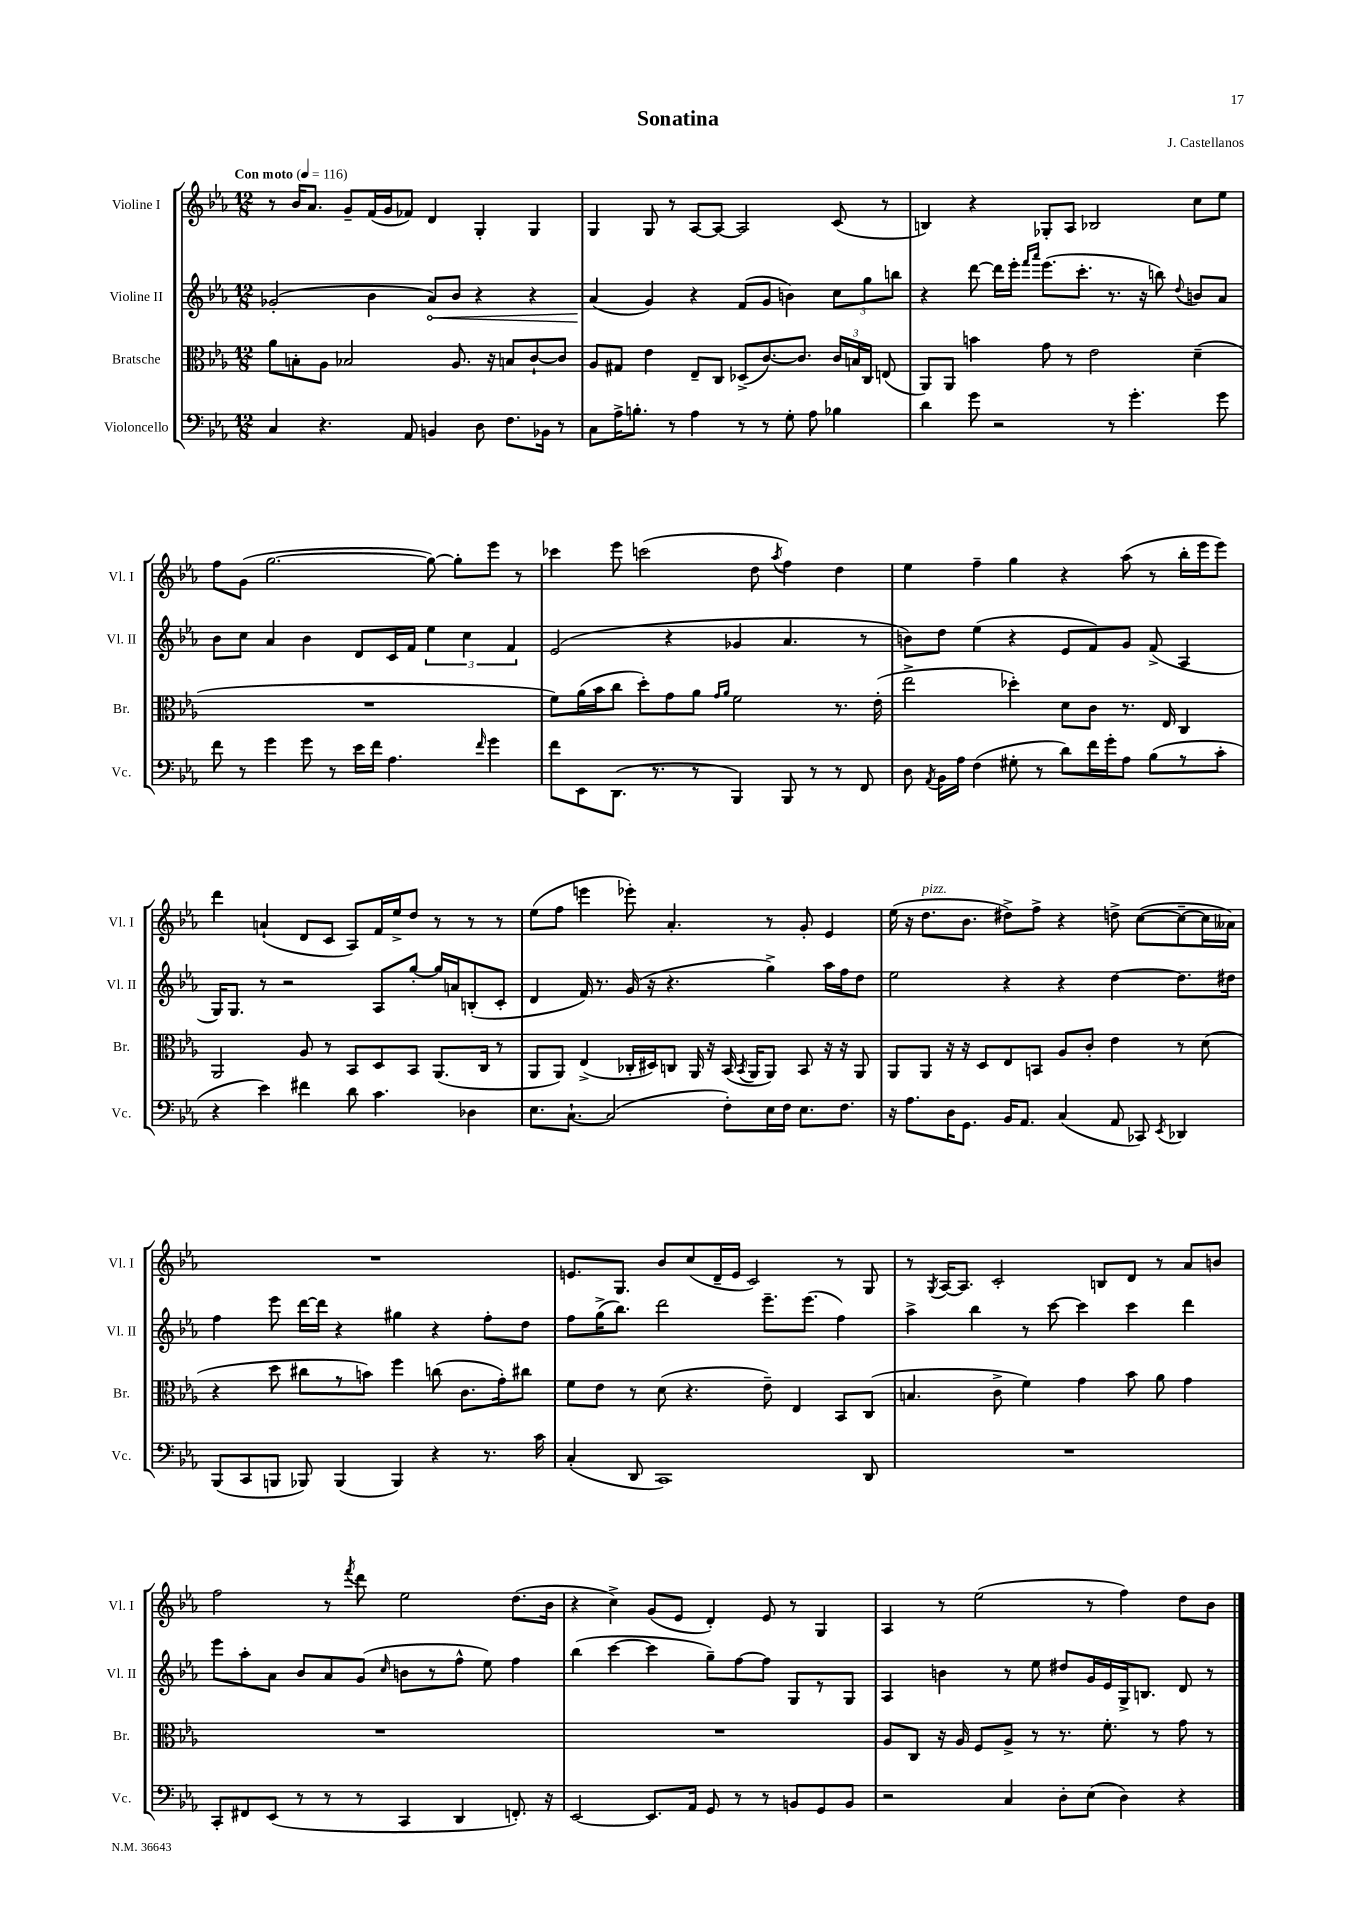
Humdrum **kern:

**kern	**kern	**kern	**dynam	**kern
*part4	*part3	*part2	*part2	*part1
*staff4	*staff3	*staff2	*staff2	*staff1
*I"Violoncello	*I"Bratsche	*I"Violine II	*	*I"Violine I
*I'Vc.	*I'Br.	*I'Vl. II	*	*I'Vl. I
*clefF4	*clefC3	*clefG2	*	*clefG2
*k[b-e-a-]	*k[b-e-a-]	*k[b-e-a-]	*	*k[b-e-a-]
*M12/8	*M12/8	*M12/8	*	*M12/8
*MM116	*MM116	*MM116	*	*MM116
=1	=1	=1	=1	=1
!	!	!	!	!LO:TX:a:B:t=Con moto
4C/	8a-\L	(2g-X'/	.	8r
.	8Bn'\	.	.	16b-/KL
.	.	.	.	8.a-/J
4.r	8A-\J	.	.	.
.	2B-X/	.	.	8g~/L
.	.	4b-\	.	(16f/L
.	.	.	.	16g/J
8AA-/	.	.	.	8f-X/J)
!	!	!	!LO:HP:b	!
4BBn/	.	8a-/L)	<	4d/
.	8.A-/	8b-/J	.	.
8D\	.	4r	.	4G'/
.	16r	.	.	.
8.F\L	8Bn/L	.	.	.
.	[8c`/	4r	.	4G/
16BB-X\Jk	.	.	.	.
8r	8c/J]	.	.	.
=2	=2	=2	=2	=2
8C\L	8A-/L	(4a-/	.	4G/
16A-^\K	8G#X/J	.	.	.
8.Bn'\J	.	.	.	.
.	4e-\	4g/)	[	8G/
8r	.	.	.	8r
4A-\	8E-~/L	4r	.	[8A-/L
.	8C/J	.	.	8A-/J_
8r	(8D-X^/L	(8f/L	.	2A-/]
8r	[8.c/)	8g/J	.	.
8G'\	.	4bn\)	.	.
.	8.c/J]	.	.	.
8A-\	.	.	.	.
4B-X\	24c/LL	12cc\L	.	(8c/
.	24Bn/	.	.	.
.	24C/JJ	12gg\	.	.
.	(8En/	.	.	8r
.	.	12bbn\J	.	.
=3	=3	=3	=3	=3
4d\	8AA-/L)	4r	.	4Bn/)
.	8AA-/J	.	.	.
8g\	4bn\	[8ddd\	.	4r
2r	.	16ddd\LL]	.	.
.	.	16eee-'\JJ	.	.
.	.	16qqfff/LL	.	.
.	.	16qqaaa-/JJ	.	.
.	8g\	(8.eee-\L	.	8G-X'/L
.	8r	.	.	8A-/J
.	.	8.ccc'\J	.	.
.	2e-\	.	.	2B-X/
8r	.	8.r	.	.
4.g'\	.	.	.	.
.	.	16r	.	.
.	.	8bbn\)	.	.
.	.	8qqdd/	.	.
.	(4d~\	8bn/L	.	8cc\L
8g\	.	8a-/J	.	8ee-\J
!!LO:LB:g=z
=4	=4	=4	=4	=4
8f\	1.r	8b-\L	.	8ff\L
8r	.	8cc\J	.	(8g\J
4g\	.	4a-/	.	[2.gg\
8g\	.	4b-\	.	.
8r	.	.	.	.
16e-\LL	.	8d/L	.	.
16f\JJ	.	.	.	.
4.A-\	.	16c/L	.	.
.	.	16f/JJ	.	.
.	.	6ee-\	.	8gg\_)
.	.	.	.	8gg'\L]
.	.	6cc\	.	.
16qqf/	.	.	.	.
4g\	.	.	.	8eee-\J
.	.	6f/	.	.
.	.	.	.	8r
=5	=5	=5	=5	=5
8f\L	8f\L)	(2e-/	.	4ccc-X\
8EE-\	(16a-\L	.	.	.
.	16b-\J	.	.	.
(8.DD\J	8cc\J	.	.	8eee-\
.	8dd'\L)	.	.	(2cccn\
8.r	.	.	.	.
.	8g\	4r	.	.
8r	8a-\J	.	.	.
.	16qqg/LL	.	.	.
.	16qqa-/JJ	.	.	.
4BBB-/)	2f\	4g-X/	.	.
.	.	.	.	8dd\
.	.	.	.	8qaa-/
8BBB-/	.	4.a-/	.	4ff\)
8r	.	.	.	.
8r	8.r	.	.	4dd\
8FF/	.	8r	.	.
.	(16e-'\	.	.	.
=6	=6	=6	=6	=6
8D\	2ee-^\	8bn\L)	.	4ee-\
8qAA-/	.	.	.	.
16BB-\LL	.	8dd\J	.	.
16A-\JJ	.	.	.	.
(4F\	.	(4ee-\	.	4ff~\
8G#X'\	4dd-X'\)	4r	.	4gg\
8r	.	.	.	.
8d\L)	8d\L	8e-/L	.	4r
16f\L	8c\J	8f/)	.	.
16g'\J	.	.	.	.
8A-\J	8.r	8g/J	.	(8aa-\
(8B-\L	.	(8f^/	.	8r
.	16E-/	.	.	.
8r	4C/	4A-/	.	16bb-'\LL
.	.	.	.	16eee-\J
8c'\J	.	.	.	8eee-\J)
!!LO:LB:g=z
=7	=7	=7	=7	=7
4r	2AA-/	16G/KL)	.	4ddd\
.	.	8.G/J	.	.
4e-\)	.	8r	.	(4an`/
.	.	2r	.	.
4f#X\	8A-/	.	.	8d/L
.	8r	.	.	8c/J
8d\	8BB-/L	.	.	8A-/L)
4.c\	8D/	8A-/L	.	16f/L
.	.	.	.	16ee-^/J
.	8BB-/J	[8gg'/J	.	8dd/J
.	(8.AA-/L	16gg/LL]	.	8r
.	.	16an/J	.	.
4D-X\	.	(8Bn'/	.	8r
.	16C/Jk	.	.	.
.	8r	8c'/J	.	8r
=8	=8	=8	=8	=8
8.E-\L	8AA-/L	4d/	.	(8ee-\L
.	8AA-/J)	.	.	8ff\J
[8.C`\J	.	.	.	.
.	(4E-^/	16f/)	.	4eeen\
.	.	8.r	.	.
(2C/]	.	.	.	.
.	16C-X'/LL	(16g/	.	8eee-X'\)
.	16D#X/J)	16r	.	.
.	8Cn/J	4.r	.	4.a-'/
.	16AA-/	.	.	.
.	16r	.	.	.
8F'\L)	(16BB-/	.	.	.
.	8qBB-/	.	.	.
.	16AA-/KL	.	.	.
16E-\L	8AA-/J)	4gg^\)	.	8r
16F\JJ	.	.	.	.
8.E-\L	8BB-/	.	.	8g'/
.	16r	16aa-\LL	.	4e-/
8.F\J	16r	16ff\J	.	.
.	8AA-/	8dd\J	.	.
=9	=9	=9	=9	=9
16r	8AA-/L	2ee-\	.	(16ee-\
8.A-\L	.	.	.	16r
!	!	!	!	!LO:TX:a:i:t=pizz.
.	8AA-/J	.	.	8.dd\L
16D\K	16r	.	.	.
8.GG\J	16r	.	.	8.b-\J
.	8D/L	.	.	.
16BB-/KL	8E-/	4r	.	8dd#X^\L)
8.AA-/J	.	.	.	.
.	8BBn/J	.	.	8ff^\J
(4C/	8A-/L	4r	.	4r
.	8c'/J	.	.	.
8AA-/	4e-\	[4dd\	.	8ddn^\
8CC-X/)	.	.	.	([8cc\L
8qEE-/	.	.	.	.
4DD-X/	8r	8.dd\L]	.	8cc~\_
.	(8d\	.	.	16cc\L]
.	.	16dd#X\Jk	.	16a--X\JJ)
!!LO:LB:g=z
=10	=10	=10	=10	=10
(8BBB-/L	4r	4ff\	.	1.r
8CC/	.	.	.	.
8BBBn/J	8dd\	8eee-\	.	.
8BBB-X/)	8cc#X\L	[16ddd\LL	.	.
.	.	16ddd\JJ]	.	.
(4BBB-/	8r	4r	.	.
.	8bn\J)	.	.	.
4BBB-/)	4ff\	4gg#X\	.	.
4r	(8ccn\	4r	.	.
.	8.c\L	.	.	.
8.r	.	8ff'\L	.	.
.	16g'\k)	.	.	.
.	8cc#X\J	8dd\J	.	.
16c\	.	.	.	.
=11	=11	=11	=11	=11
(4C'/	8f\L	8ff\L	.	8.en/L
.	8e-\J	(16gg^\K	.	.
.	.	8.bb-\J)	.	8.G/J
8DD/	8r	.	.	.
1CC)	(8d\	2ddd\	.	8b-/L
.	4.r	.	.	(8cc/
.	.	.	.	16d~/L
.	.	.	.	16e/JJ
.	.	.	.	2c/)
.	8e-~\)	8.eee-~\L	.	.
.	4E-/	.	.	.
.	.	(8.eee-\J	.	.
.	8BB-/L	4ff\)	.	8r
8DD/	(8C/J	.	.	8G/
=12	=12	=12	=12	=12
1.r	4.Bn/	4aa-^\	.	8r
.	.	.	.	8qG/
.	.	.	.	[16A-/KL
.	.	.	.	8.A-/J]
.	.	4bb-\	.	.
.	8c^\	.	.	2c'/
.	4f\)	8r	.	.
.	.	[8ccc\	.	.
.	4g\	4ccc\]	.	.
.	.	.	.	8Bn/L
.	8b-\	4ccc\	.	8d/J
.	8a-\	.	.	8r
.	4g\	4ddd\	.	8a-/L
.	.	.	.	8bn/J
!!LO:LB:g=z
=13	=13	=13	=13	=13
8CC'/L	1.r	8eee-\L	.	2ff\
8FF#X/	.	8aa-'\	.	.
(8EE-/J	.	8a-\J	.	.
8r	.	8b-/L	.	.
8r	.	8a-/	.	8r
.	.	.	.	8qfff/
8r	.	(8g/J	.	8ddd\
.	.	16qqcc/	.	.
4CC/	.	8bn\L	.	2ee-\
.	.	8r	.	.
4DD/	.	8ff^^\J	.	.
.	.	8ee-\)	.	.
8.FFn'/)	.	4ff\	.	(8.dd\L
16r	.	.	.	16b-\Jk
=14	=14	=14	=14	=14
[2EE-/	1.r	(4bb-\	.	4r
.	.	[4ccc\	.	4cc^\)
8.EE-/L]	.	4ccc\]	.	(8g/L
.	.	.	.	8e-/J
16AA-/Jk	.	.	.	.
8GG/	.	8gg~\L)	.	4d'/)
8r	.	[8ff\	.	.
8r	.	8ff\J]	.	8e-/
8BBn/L	.	8G/L	.	8r
8GG/	.	8r	.	4G/
8BB/J	.	8G/J	.	.
=15	=15	=15	=15	=15
2r	8A-/L	4A-/	.	4A-/
.	8C/J	.	.	.
.	16r	4bn\	.	8r
.	16A-/	.	.	.
.	8F/L	.	.	(2ee-\
4C/	8A-^/J	8r	.	.
.	8r	8ee-\	.	.
8D'\L	8.r	8dd#X/L	.	.
(8E-\J	.	16g/L	.	8r
.	8.f'\	16e-/	.	.
4D\)	.	16G^/J	.	4ff\)
.	.	8.Bn/J	.	.
.	8r	.	.	.
4r	8g\	8d/	.	8dd\L
.	8r	8r	.	8b-\J
==	==	==	==	==
*-	*-	*-	*-	*-
